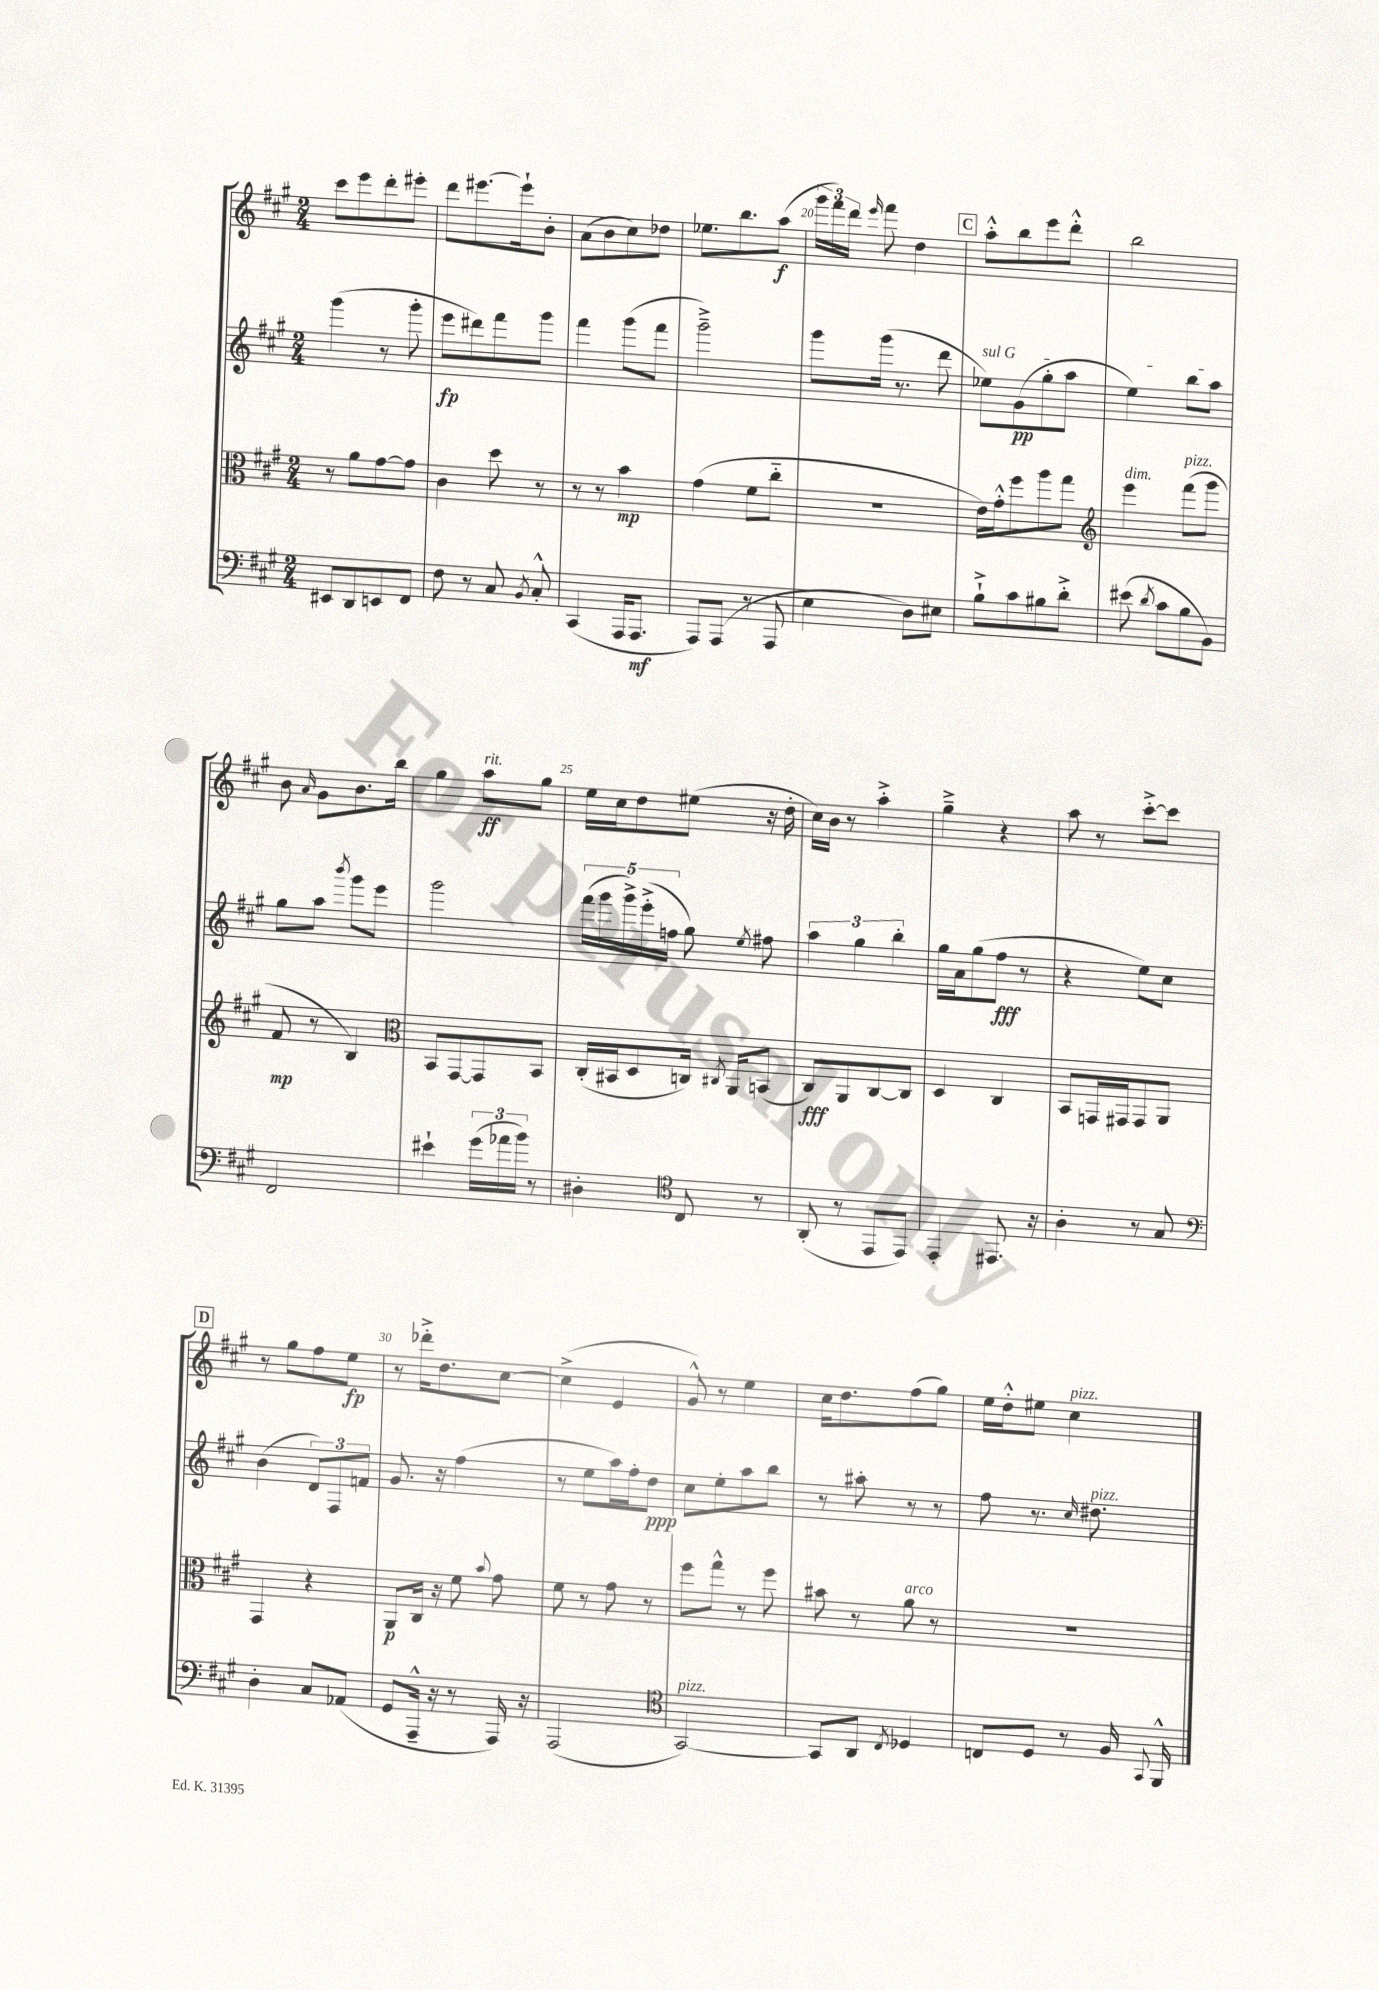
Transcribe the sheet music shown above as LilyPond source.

<<
\new StaffGroup <<
\new Staff = "s0" {
    \clef treble \key a \major \numericTimeSignature \time 2/4
    \autoBeamOff cis'''8[ e'''8 d'''8-. eis'''8]-. |
    d'''8[ eis'''8.~ eis'''16-! b'8]-. |
    a'8[( b'8 cis''8) des''8] |
    ees''8.[ b''8. a''8]\f( |
    \tuplet 3/2 { gis'''16[ fis'''16) d'''16] } \grace { e'''16 } fis'''8 d''4 |
    \mark \markup { \box "C" } a''8[-.-^ b''8 e'''8 d'''8]-.-^ |
    b''2 |
    b'8 \grace { a'16 } gis'8[ b'8. b''16] |
    gis''4 a''8[\ff^\markup { \italic "rit." } gis''8] |
    e''16[ cis''16 d''8 eis''8]( r16 d''16-. |
    cis''16[) b'16] r8 a''4-.-> |
    gis''4---> r4 |
    a''8 r8 cis'''8[~-.-> cis'''8] |
    \mark \markup { \box "D" } r8 gis''8[ fis''8 e''8]\fp |
    r8 des'''16[-.-> d''8. cis''8]~ |
    cis''4->( e'4 |
    gis'8-^) r8 e''4 |
    cis''16[ d''8. fis''8( gis''8]) |
    e''16[ d''16-.-^ eis''8] cis''4^\markup { \italic "pizz." } \bar "|." |
}
\new Staff = "s1" {
    \clef treble \key a \major \numericTimeSignature \time 2/4
    \autoBeamOff gis'''4( r8 gis'''8-. |
    e'''8[\fp dis'''8) fis'''8 gis'''8] |
    fis'''4 gis'''8[( fis'''8] |
    gis'''2--->) |
    gis'''8[ gis'''16]( r8. d'''8 |
    \mark \markup { \box "C" } \once \override TextSpanner.bound-details.left.text = \markup { \italic "sul G" } ees''8[\startTextSpan) gis'8\pp( gis''8-. a''8] |
    e''4) b''8[ a''8]\stopTextSpan |
    gis''8[ a''8] \acciaccatura { b'''8 } gis'''8[ e'''8] |
    gis'''2 |
    \tuplet 5/4 { fis'''16[( gis'''16 gis'''16->) e'''16-.->( f''16] } gis''8) \acciaccatura { e''8 } fis''8 |
    \tuplet 3/2 { a''4 gis''4 b''4-. } |
    gis''16[ a'16 gis''8( fis''8]\fff r8 |
    r4 e''8[) cis''8] |
    \mark \markup { \box "D" } b'4( \tuplet 3/2 { d'8[) fis8 f'8] } |
    gis'8. r16 fis''4( |
    r8 e''8[ a''16) fis''16-. d''8]\ppp |
    cis''8[ e''8-. a''8 b''8] |
    r8 ais''8-. r8 r8 |
    fis''8 r8. \grace { cis''16 } dis''8.^\markup { \italic "pizz." } \bar "|." |
}
\new Staff = "s2" {
    \clef alto \key a \major \numericTimeSignature \time 2/4
    \autoBeamOff r8 a'8[ gis'8~ gis'8] |
    cis'4 d''8 r8 |
    r8 r8 b'4\mp |
    gis'4( fis'8[ cis''8]-_ |
    R2 |
    \mark \markup { \box "C" } e'16[) gis'16-.-^ fis''8 a''8 gis''8] |
    \clef treble e'''4^\markup { \italic "dim." } fis'''8[^\markup { \italic "pizz." }( gis'''8] |
    fis'8\mp r8 b4) |
    \clef alto b,8[ gis,8~ gis,8 b,8] |
    cis16[-.( bis,16 d8 c16]) \acciaccatura { cis8 } a,16[ b,8]( |
    cis8[\fff) a,8 cis8~ cis8] |
    d4 cis4 |
    b,8[ g,16 gis,16 gis,8 a,8] |
    \mark \markup { \box "D" } gis,4 r4 |
    a,8[\p cis16] r16 fis'8 \appoggiatura { b'8 } gis'8 |
    fis'8 r8 gis'8 r8 |
    fis''8[ gis''8]-^ r8 fis''8 |
    bis'8 r8 a'8^\markup { \italic "arco" } r8 |
    R2 \bar "|." |
}
\new Staff = "s3" {
    \clef bass \key a \major \numericTimeSignature \time 2/4
    \autoBeamOff eis,8[ d,8 e,8 fis,8] |
    fis8 r8 cis8 \acciaccatura { b,8 } cis8-.-^ |
    cis,4( a,,16[ a,,8.]\mf |
    a,,8[) a,,8]( r8 a,,8 |
    e4 d8[) eis8] |
    \mark \markup { \box "C" } b8[-!-> cis'8 bis8 d'8]-.-> |
    eis'8( \acciaccatura { d'8 } cis'8[ b8 b,8]) |
    fis,2 |
    eis'4-! \tuplet 3/2 { gis'16[( aes'16 b'16]) } r8 |
    dis4-. \clef tenor cis8 r8 |
    a,8-.( r8 e,8[ e,8]) |
    e,4-. eis,8. r16 |
    a4-. r8 gis8 |
    \mark \markup { \box "D" } \clef bass d4-. cis8[ aes,8]( |
    gis,8[ a,,16]---^ r16 r8 a,,16) r16 |
    a,,2( |
    \clef tenor gis,2~^\markup { \italic "pizz." }) |
    gis,8[ a,8] \acciaccatura { cis8 } des4 |
    c8[ d8] r8 fis16 \appoggiatura { gis,8 } fis,16-^ \bar "|." |
}
>>
>>
\layout { \context { \Score currentBarNumber = #16 \override BarNumber.break-visibility = ##(#f #t #t) barNumberVisibility = #(every-nth-bar-number-visible 5) } }
